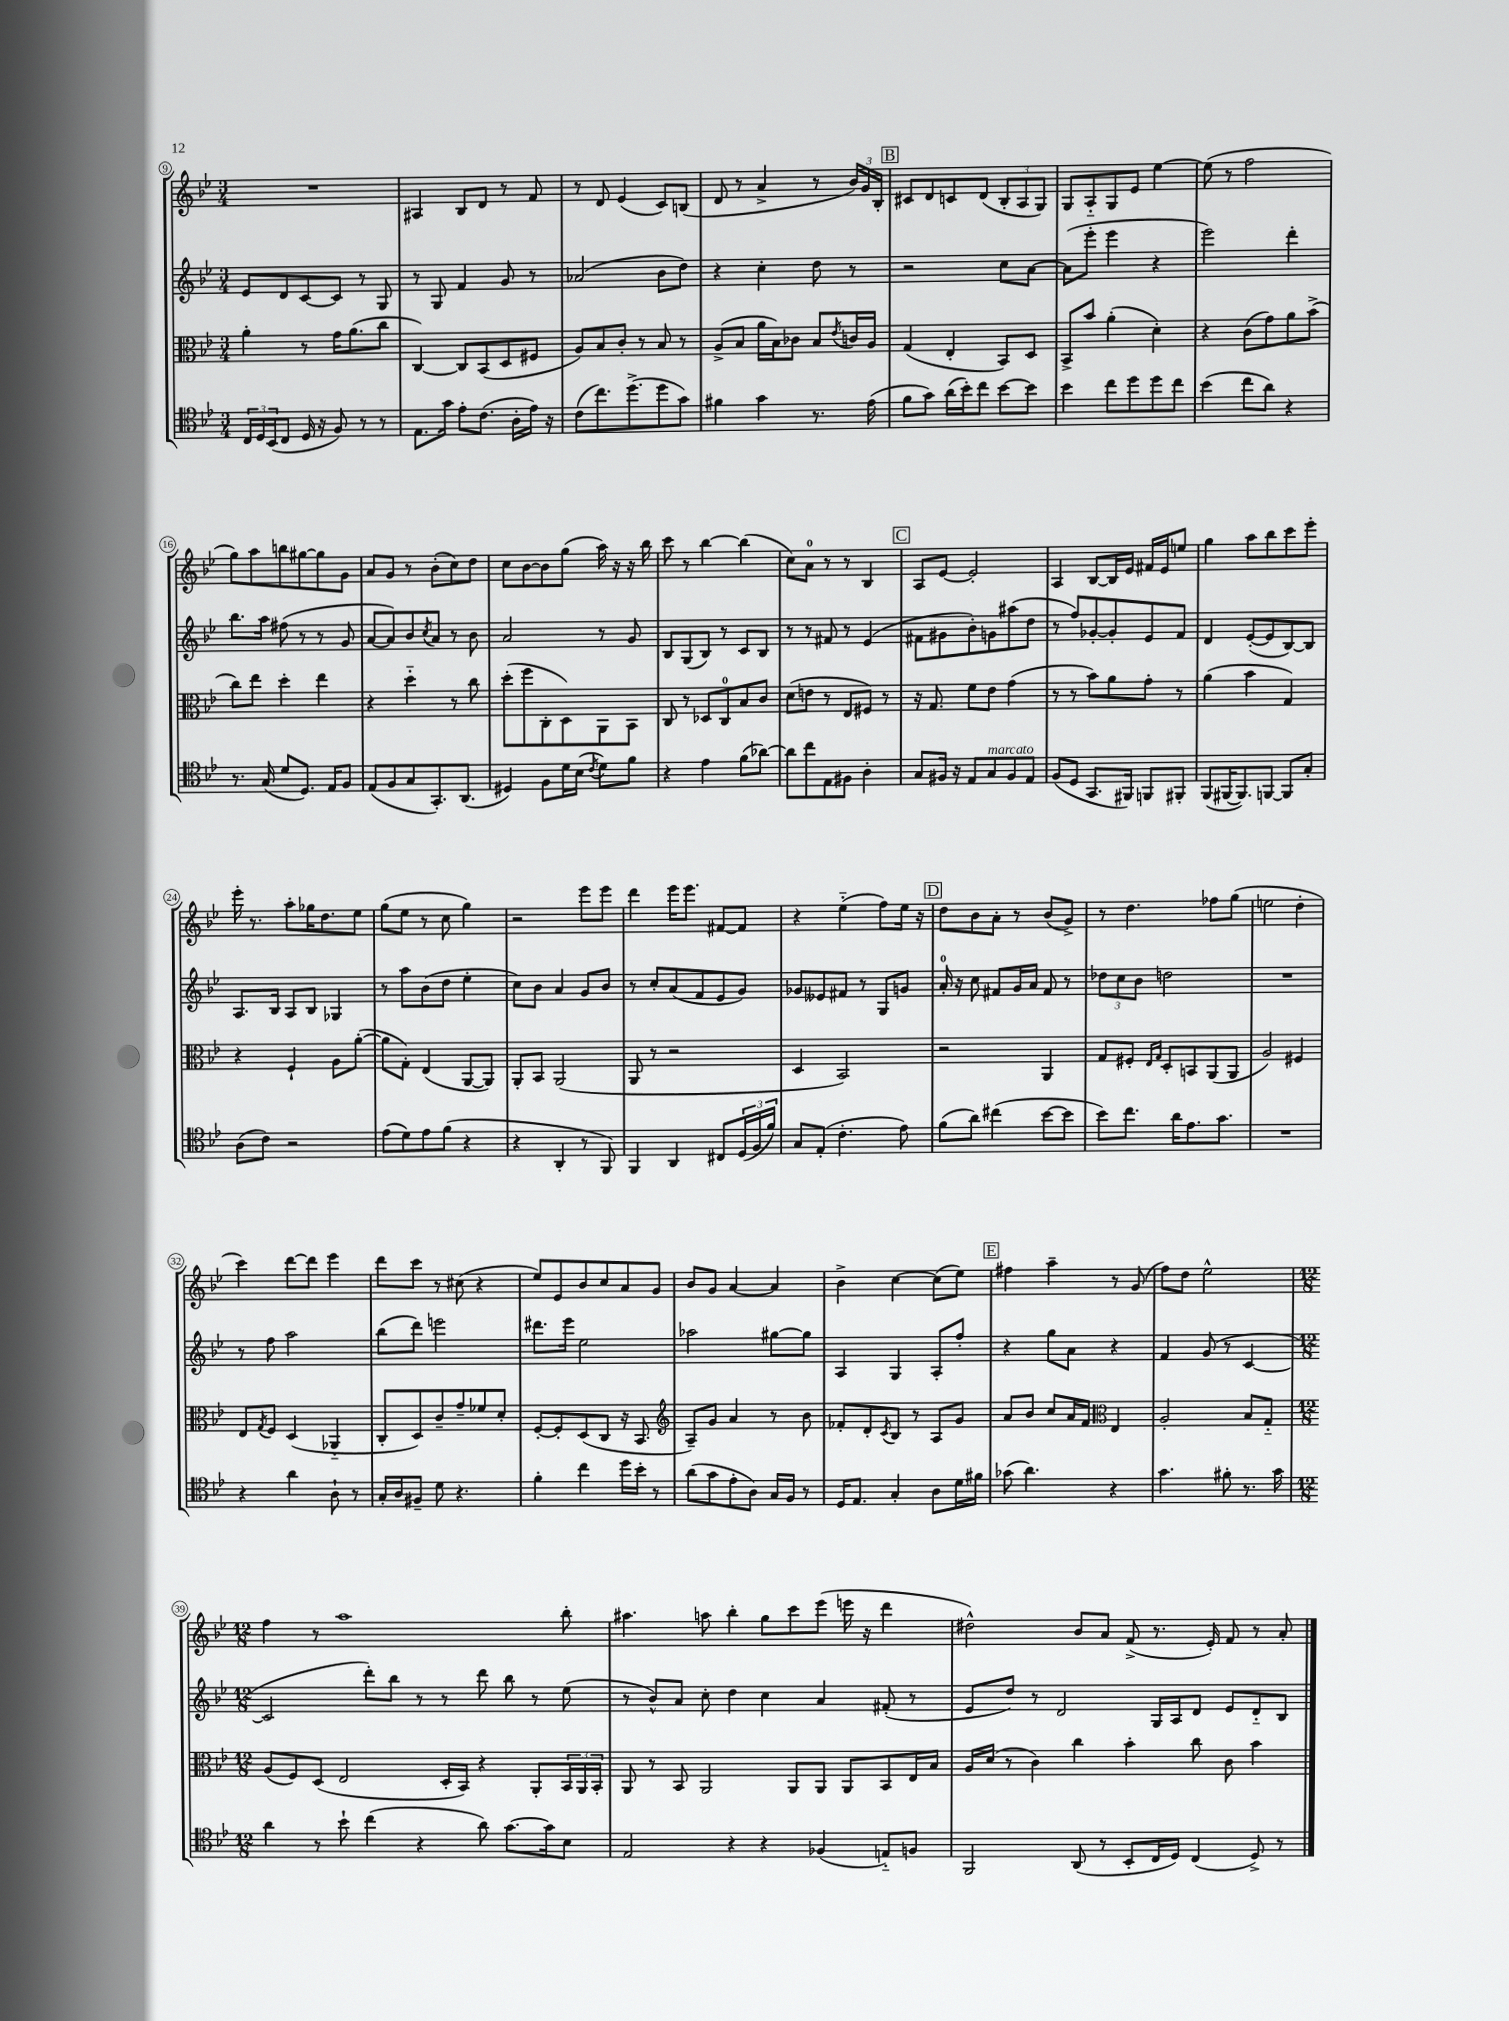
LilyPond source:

<<
\new StaffGroup <<
\new Staff = "s0" {
    \clef treble \key bes \major \numericTimeSignature \time 3/4
    R2. |
    ais4 bes8 d'8 r8 f'8 |
    r8 d'8 ees'4( c'8) b8( |
    d'8 r8 a'4-> r8 \tuplet 3/2 { bes'16) g'16 bes16-. } |
    \mark \markup { \box "B" } cis'8 d'8 c'8 d'8( \tuplet 3/2 { bes8-. a8 g8) } |
    g8 a8-_ g8 ees'8 ees''4~ |
    ees''8( r8 f''2 |
    g''8) a''8 b''8 gis''8~ gis''8 g'8 |
    a'8 g'8 r8 bes'8-.( c''8) d''8 |
    c''8 bes'8~ bes'8 g''8( a''16) r16 r16 bes''16 |
    c'''8 r8 bes''4~ bes''4( |
    c''8) a'8-0 r8 r8 bes4 |
    \mark \markup { \box "C" } a8 ees'8~ ees'2-. |
    a4 bes8~ bes16 ees'16 fis'16 ees'16 e''8 |
    g''4 a''8 bes''8 c'''8 ees'''8-. |
    ees'''16-. r8. a''8-. ges''16 d''8. ees''8 |
    g''8( ees''8 r8 c''8 g''4) |
    r2 ees'''8 ees'''8 |
    d'''4 ees'''16 ees'''8. fis'8~ fis'8 |
    r4 ees''4-_( f''8) ees''16 r16 |
    \mark \markup { \box "D" } d''8 bes'8 a'8-. r8 bes'8( g'8->) |
    r8 d''4. fes''8 g''8( |
    e''2 d''4-. |
    c'''4) d'''8~ d'''8 ees'''4 |
    d'''8 c'''8 r8 cis''8( r4 |
    ees''8) ees'8 bes'8 c''8 a'8 g'8 |
    bes'8 g'8 a'4~ a'4 |
    bes'4-> c''4~ c''8( ees''8) |
    \mark \markup { \box "E" } fis''4 a''4-- r8 g'8( |
    f''8) d''8 ees''2-^ |
    \numericTimeSignature \time 12/8 f''4 r8 a''1 bes''8-. |
    ais''4. a''8 bes''4-. g''8 c'''8 ees'''8( e'''16 r16 d'''4 |
    dis''2-^) bes'8 a'8 f'8->( r8. ees'16-.) f'8 r8 a'8-. \bar "|." |
}
\new Staff = "s1" {
    \clef treble \key bes \major \numericTimeSignature \time 3/4
    ees'8 d'8 c'8~ c'8 r8 g8 |
    r8 g8 f'4 g'8 r8 |
    aes'2( bes'8 d''8) |
    r4 c''4-. d''8 r8 |
    \mark \markup { \box "B" } r2 c''8 a'8~ |
    a'8( ees'''8-. ees'''4 r4 |
    ees'''2) d'''4-. |
    bes''8. a''16 fis''8( r8 r8 g'8 |
    a'8~ a'8) bes'8 \acciaccatura { c''8 } a'8 r8 bes'8 |
    a'2 r8 g'8 |
    bes8 g8( bes8) r8 c'8 bes8 |
    r8 r8 fis'8 r8 ees'4( |
    \mark \markup { \box "C" } fis'8 gis'8 bes'8-.) g'8 ais''8( d''8 |
    r8 f''8) ges'8~-. ges'8-. ees'8 f'8 |
    d'4 ees'8~-.( ees'8 bes8~) bes8 |
    a8. bes16 a8 bes8 ges4 |
    r8 a''8 bes'8( d''8 ees''4-. |
    c''8) bes'8 a'4 g'8 bes'8 |
    r8 c''8-. a'8( f'8 ees'8 g'8) |
    ges'8 eeses'8 fis'8 r8 g8 g'8 |
    \mark \markup { \box "D" } a'16-0-. r16 c''8 fis'8 g'16 a'16 fis'8 r8 |
    \tuplet 3/2 { des''8 c''8 bes'8 } d''2 |
    R2. |
    r8 f''8 a''2 |
    bes''8( d'''8) e'''2 |
    dis'''8. ees'''16 ees''2 |
    aes''2 gis''8~ gis''8 |
    a4 g4 a8-. f''8-. |
    \mark \markup { \box "E" } r4 g''8 a'8 r4 |
    f'4 g'8( r8 c'4~ |
    \numericTimeSignature \time 12/8 c'2 d'''8-.) bes''8 r8 r8 d'''8 bes''8 r8 ees''8( |
    r8 bes'8-^) a'8 c''8-. d''4 c''4 a'4 fis'8-.( r8 |
    ees'8 d''8) r8 d'2 g16 a16 d'8 ees'8 d'8-_ bes8 \bar "|." |
}
\new Staff = "s2" {
    \clef alto \key bes \major \numericTimeSignature \time 3/4
    a'4-. r8 g'16 a'8.( c''8 |
    c4~) c8 bes,8( d8 fis8 |
    a8) bes8 c'8-. r8 bes8 r8 |
    a8->( bes8 a'16 bes16) ces'8 bes8 \acciaccatura { ees'8 } c'16 a16 |
    \mark \markup { \box "B" } g4( ees4-. bes,8) d8 |
    bes,8-> bes'8 a'4-.( d'4-.) |
    r4 c'8( g'8) a'8 bes'8->( |
    c''8) ees''8 d''4-. ees''4 |
    r4 d''4-_ r8 c''8 |
    d''8-.( f''8 c8-. d8) a,8 bes,8 |
    c8 r8 des8 c8-0 bes8 c'8 |
    d'8( e'8 r8 ees8 fis8) r8 |
    \mark \markup { \box "C" } r16 g8. f'8 ees'8 g'4( |
    r8 r8 bes'8) a'8 g'8-. r8 |
    a'4( bes'4 g4) |
    r4 f4-! a8 a'8~-.( |
    a'8 g8-.) ees4( a,8~ a,8) |
    a,8-. bes,8 a,2( |
    a,8 r8 r2 |
    d4 bes,2) |
    \mark \markup { \box "D" } r2 a,4 |
    g8 fis8-. \grace { ees16 g16 } d8-. b,8 a,8( a,8 |
    a2) fis4 |
    ees8 \acciaccatura { g8 } f8 d4( aes,4-_ |
    c8-. d8) c'8-- g'8-- fes'8 d'8-. |
    f8~-. f8-. d8( c8 r16 bes,8. |
    \clef treble a8--) g'8 a'4 r8 bes'8 |
    fes'8-. d'8-. \acciaccatura { c'8 } bes8 r8 a8 g'8 |
    \mark \markup { \box "E" } a'8 bes'8 c''8 a'16 f'16 \clef alto ees4 |
    a2-. bes8 g8-_ |
    \numericTimeSignature \time 12/8 a8( f8) d8( ees2 d16-. bes,16) r4 a,8-. \tuplet 3/2 { bes,16 a,16 bes,16-. } |
    a,8 r8 bes,8 a,2 a,8 a,8 a,8 bes,8 ees16 bes16 |
    a16 d'16( r8 c'4) c''4 bes'4-. c''8 c'8 bes'4 \bar "|." |
}
\new Staff = "s3" {
    \clef tenor \key bes \major \numericTimeSignature \time 3/4
    \tuplet 3/2 { c16 d16 bes,16( } c8 d16 r16 f8) r8 r8 |
    ees8. g'16 ees'8-. c'8.( a16-. ees'16) r16 |
    c'8( c''8.) d''8.->( d''8 g'8) |
    fis'4 g'4 r8. ees'16( |
    \mark \markup { \box "B" } f'8 g'8) a'16( bes'16-.) c''8 bes'8~ bes'8 |
    bes'4 c''8 d''8 d''8 c''8 |
    bes'4( c''8 a'8) r4 |
    r8. g16( d'8 d8.) ees16 f8 |
    ees8( f8 g8 g,8.-.) a,8.( |
    dis4) f8 d'16 bes16( \acciaccatura { c'8 } d'8) f'8 |
    r4 ees'4 f'8( aes'8~) |
    aes'8 c''8 ees8 fis8 a4-. |
    \mark \markup { \box "C" } g8 fis16 r16 ees8 g8^\markup { \italic "marcato" } fis8 ees8 |
    f8( d8 g,8. fis,16) f,8 fis,8-. |
    f,8( fis,16~ fis,8.) f,8~ f,8 g8-. |
    a8( c'8) r2 |
    ees'8( d'8) ees'8 f'8( r4 |
    r4 a,4-. r8 f,8) |
    f,4 a,4 cis8 \tuplet 3/2 { d16( f16 f'16) } |
    g8 ees8-.( c'4.-. ees'8) |
    \mark \markup { \box "D" } f'8( a'8) cis''4( bes'8~ bes'8 |
    bes'8) c''8. a'16 ees'8. g'8. |
    R2. |
    r4 a'4 a8-! r8 |
    g16-. a16 fis8-- d'8 r4. |
    f'4-. c''4 d''16 bes'16-. r8 |
    a'8( g'8 ees'8-. a8) g16 f16 r8 |
    d16 ees8. g4-. a8 d'16 fis'16 |
    \mark \markup { \box "E" } ges'8( a'4.) r4 |
    g'4. fis'8-. r8. g'16 |
    \numericTimeSignature \time 12/8 a'4 r8 bes'8-! c''4( r4 a'8) g'8.~ g'16 bes8 |
    ees2 r4 r4 fes4( e8-_) f8 |
    f,2 a,8( r8 bes,8-. c16 d16) c4( d8->) r8 \bar "|." |
}
>>
>>
\layout { \context { \Score currentBarNumber = #9 \override BarNumber.stencil = #(make-stencil-circler 0.1 0.3 ly:text-interface::print) } }
